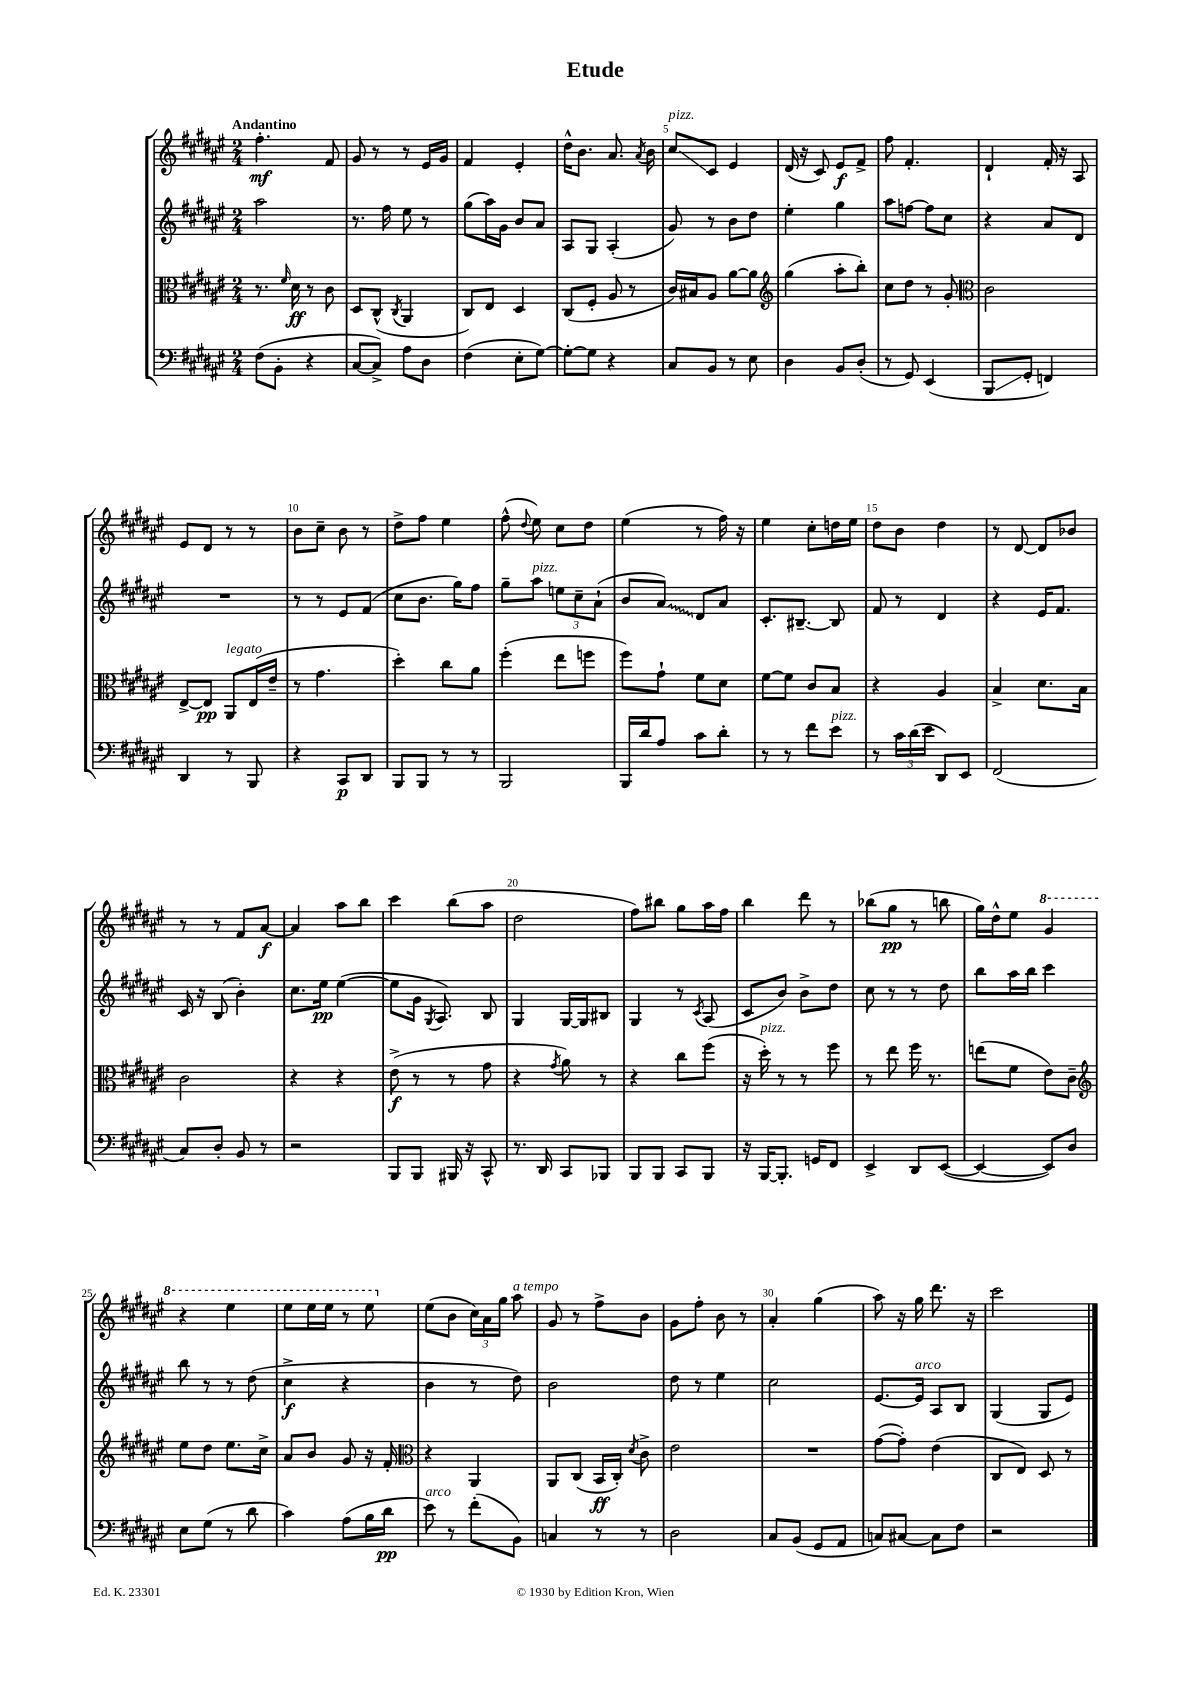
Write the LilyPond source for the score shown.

\header { title = "Etude" }
<<
\new StaffGroup <<
\new Staff = "s0" {
    \clef treble \key fis \major \numericTimeSignature \time 2/4 \tempo "Andantino"
    \autoBeamOff fis''4.-.\mf fis'8 |
    gis'8 r8 r8 eis'16[ gis'16] |
    fis'4 eis'4-. |
    dis''16[-^ b'8.] ais'8. \acciaccatura { ais'8 } b'16 |
    cis''8[\glissando^\markup { \italic "pizz." } cis'8] eis'4 |
    dis'16( r16 cis'8) eis'8[\f fis'8]-> |
    fis''8 fis'4.-. |
    dis'4-! fis'16-. r16 ais8 |
    eis'8[ dis'8] r8 r8 |
    b'8[ cis''8]-- b'8 r8 |
    dis''8[-> fis''8] eis''4 |
    fis''8-^( \appoggiatura { dis''8 } eis''8) cis''8[ dis''8] |
    eis''4( r8 fis''16) r16 |
    eis''4 cis''8[-. d''16 eis''16] |
    dis''8[ b'8] dis''4 |
    r8 dis'8~ dis'8[ bes'8] |
    r8 r8 fis'8[ ais'8]~\f |
    ais'4 ais''8[ b''8] |
    cis'''4 b''8[( ais''8] |
    dis''2 |
    fis''8[) bis''8] gis''8[ ais''16 fis''16] |
    b''4 dis'''8 r8 |
    bes''8[( gis''8]\pp r8 b''8 |
    gis''16[) dis''16-^ eis''8] \ottava #1 gis''4 |
    r4 eis'''4 |
    eis'''8[ eis'''16 eis'''16] r8 eis'''8 \ottava #0 |
    eis''8[( b'8] \tuplet 3/2 { cis''16[) ais'16 gis''16] } ais''8^\markup { \italic "a tempo" } |
    gis'8 r8 fis''8[-> b'8] |
    gis'8[ fis''8]-. b'8 r8 |
    ais'4-. gis''4( |
    ais''8) r16 gis''16 dis'''8. r16 |
    cis'''2 \bar "|." |
}
\new Staff = "s1" {
    \clef treble \key fis \major \numericTimeSignature \time 2/4
    \autoBeamOff ais''2 |
    r8. fis''16 eis''8 r8 |
    gis''8[( ais''16) gis'16] b'8[ ais'8] |
    ais8[ gis8] ais4-.( |
    gis'8) r8 b'8[ dis''8] |
    eis''4-. gis''4 |
    ais''8[ f''8]~ f''8[ cis''8] |
    r4 ais'8[ dis'8] |
    R2 |
    r8 r8 eis'8[ fis'8]( |
    cis''8[ b'8.] gis''16[) fis''8] |
    gis''8[-- ais''8]^\markup { \italic "pizz." } \tuplet 3/2 { e''8[ cis''8-- ais'8]-!( } |
    b'8[ \once \override Glissando.style = #'zigzag ais'8]\glissando) dis'8[ ais'8] |
    cis'8.[-. bis8.]~-- bis8 |
    fis'8 r8 dis'4 |
    r4 eis'16[ fis'8.] |
    cis'16 r16 b8( b'4-.) |
    cis''8.[ eis''16]\pp eis''4~( |
    eis''8[ gis'16] \acciaccatura { gis8 } ais8.) b8 |
    gis4 gis16[~ gis16 bis8] |
    gis4 r8 \acciaccatura { cis'8 } ais8( |
    cis'8[ b'8]) b'8[-> dis''8] |
    cis''8 r8 r8 dis''8 |
    b''8[ ais''16 b''16] cis'''4 |
    b''8 r8 r8 dis''8( |
    cis''4->\f r4 |
    b'4 r8 dis''8) |
    b'2 |
    dis''8 r8 eis''4 |
    cis''2 |
    eis'8.[~ eis'16]^\markup { \italic "arco" } ais8[ b8] |
    gis4( gis8[ eis'8]) \bar "|." |
}
\new Staff = "s2" {
    \clef alto \key fis \major \numericTimeSignature \time 2/4
    \autoBeamOff r8. \grace { fis'16 } dis'16\ff r8 cis'8 |
    dis8[ cis8]-^( \acciaccatura { cis8 } ais,4 |
    cis8[) eis8] dis4 |
    cis8[( fis8]-. ais8 r8 |
    cis'16[) bis16 ais8] ais'8[~ ais'8] |
    \clef treble gis''4( ais''8[-. b''8]-.) |
    cis''8[ dis''8] r8 gis'8-. |
    \clef alto cis'2 |
    eis8[~-> eis8]\pp ais,8[^\markup { \italic "legato" } eis16( eis'16]-- |
    r8 gis'4. |
    dis''4-.) cis''8[ ais'8] |
    fis''4-.( eis''8[ f''8] |
    fis''8[) gis'8]-! fis'8[ dis'8] |
    fis'8[~ fis'8] cis'8[ b8] |
    r4 ais4 |
    b4-> dis'8.[ b16] |
    cis'2 |
    r4 r4 |
    eis'8->\f( r8 r8 gis'8 |
    r4 \acciaccatura { gis'8 } ais'8) r8 |
    r4 cis''8[ fis''8]( |
    r16 dis''16-.^\markup { \italic "pizz." }) r8 r8 fis''8 |
    r8 eis''8 fis''16 r8. |
    e''8[( fis'8] eis'8[) cis'8]-- |
    \clef treble eis''8[ dis''8] eis''8.[ cis''16]-> |
    ais'8[ b'8] gis'8 r16 fis'16-. |
    \clef alto r4 ais,4 |
    ais,8[ cis8]( b,16[\ff cis16]-.) \acciaccatura { dis'8 } cis'8-> |
    eis'2 |
    R2 |
    gis'8[~( gis'8]-.) eis'4( |
    cis8[ eis8]) dis8 r8 \bar "|." |
}
\new Staff = "s3" {
    \clef bass \key fis \major \numericTimeSignature \time 2/4
    \autoBeamOff fis8[( b,8]-. r4 |
    cis8[~ cis8]->) ais8[ dis8] |
    fis4( eis8[-. gis8]~) |
    gis8[~-. gis8] r4 |
    cis8[ b,8] r8 eis8 |
    dis4 b,8[ dis8]-.( |
    r8 gis,8) eis,4( |
    b,,8[\glissando gis,8]-. f,4) |
    dis,4 r8 b,,8 |
    r4 cis,8[\p dis,8] |
    b,,8[ b,,8] r8 r8 |
    b,,2 |
    b,,16[ dis'16 ais8] cis'8[ dis'8]-. |
    r8 r8 fis'8[ eis'8]^\markup { \italic "pizz." } |
    r8 \tuplet 3/2 { cis'16[ dis'16( eis'16] } dis,8[) eis,8] |
    fis,2( |
    cis8[) dis8]-. b,8 r8 |
    r2 |
    b,,8[ b,,8] bis,,16 r16 cis,8-^ |
    r8. dis,16 cis,8[ bes,,8] |
    b,,8[ b,,8] cis,8[ b,,8] |
    r16 b,,16[~ b,,8.]-. g,16[ fis,8] |
    eis,4-> dis,8[ eis,8]~( |
    eis,4~ eis,8[) dis8] |
    eis8[ gis8]( r8 dis'8 |
    cis'4) ais8[( b16 dis'16]\pp |
    eis'8^\markup { \italic "arco" }) r8 fis'8[-.( b,8]) |
    c4 r8 r8 |
    dis2 |
    cis8[ b,8]( gis,8[ ais,8] |
    c8[) cis8]~ cis8[ fis8] |
    r2 \bar "|." |
}
>>
>>
\layout { \context { \Score \override BarNumber.break-visibility = ##(#f #t #t) barNumberVisibility = #(every-nth-bar-number-visible 5) } }
